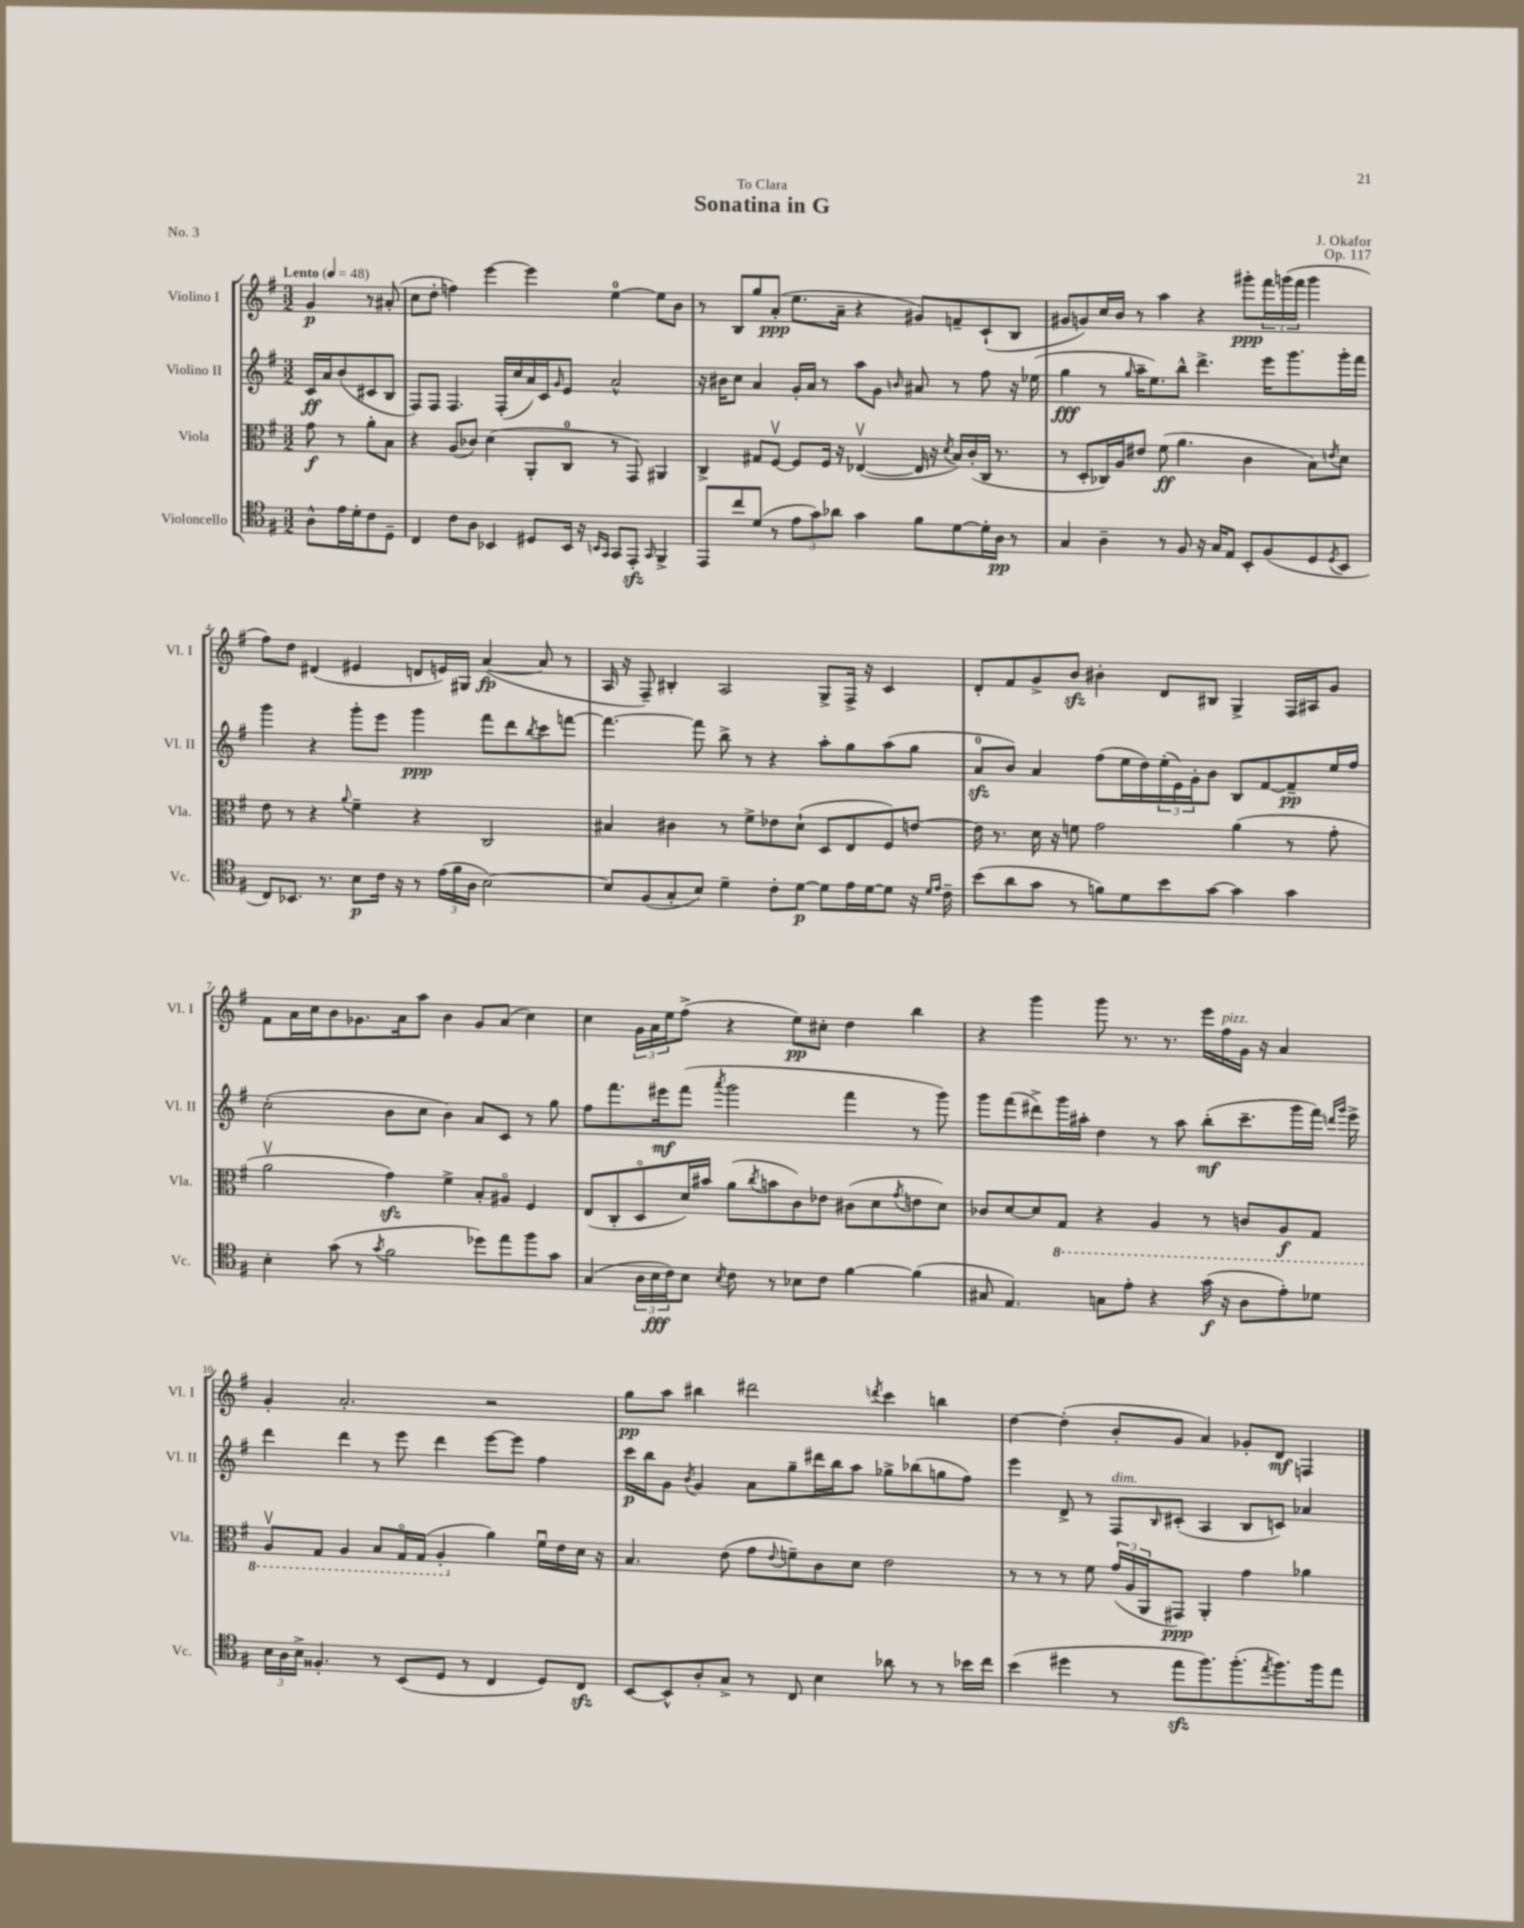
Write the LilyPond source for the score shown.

\header { title = "Sonatina in G" composer = "J. Okafor" dedication = "To Clara" opus = "Op. 117" piece = "No. 3" }
<<
\new StaffGroup <<
\new Staff = "s0" \with { instrumentName = "Violino I" shortInstrumentName = "Vl. I" } {
    \clef treble \key g \major \numericTimeSignature \time 3/2 \partial 2 \tempo "Lento" 4 = 48
    g'4\p r8 ais'8-.( |
    c''8 d''8-. f''4) e'''4~ e'''4 e''4-0~ e''8 b'8 |
    r8 b8 g''8 a'8-.\ppp( e''8. a'16-- r4 gis'8) f'8-- c'8-!( b8 |
    gis'8 g'8) c''16 b'16 r8 a''4 r4 gis'''8-.\ppp \tuplet 3/2 { fis'''16 g'''16( fis'''16 } g'''4 |
    fis''8) d''8 dis'4( eis'4 d'8 e'16) gis16 a'4~\fp( a'8 r8 |
    a16 r16 fis8--) bis4-. a2 g8-> fis16-> r16 c'4 |
    d'8-. fis'8 g'8-> b'8\sfz bis'4-. d'8 bis8 g4-> fis16 ais16 g'8 |
    fis'8 a'16 c''16 b'8 ges'8. a'16 a''8 b'4 ges'8 a'8( c''4) |
    c''4 \tuplet 3/2 { g'16 a'16 e''16 } fis''8->( r4 e''8\pp) cis''8-. d''4 b''4 |
    r4 g'''4 g'''8 r8. r8. e'''16 fis''16^\markup { \italic "pizz." } g'16 r16 a'4 |
    g'4-. a'2.-. r2 |
    g''8\pp a''8 bis''4 dis'''2 \acciaccatura { d'''8 } c'''4 b''4 |
    d''4~ d''4-.( b'8-. g'8 a'4) ges'8-. d'8\mf f4 \bar "|." |
}
\new Staff = "s1" \with { instrumentName = "Violino II" shortInstrumentName = "Vl. II" } {
    \clef treble \key g \major \numericTimeSignature \time 3/2 \partial 2
    c'16\ff a'16 b'8( cis'8 b8 |
    fis8) fis8 fis4. fis16-.( c''16 a'16) c'16 \grace { g'16 } e'8 a'2-^ |
    r16 bis'16 c''8 a'4 g'16-. a'16 r8 a''8 g'8 \grace { b'16 } ais'8 r8 fis''8 r16 ees''16( |
    g''4\fff r8 \grace { g''16 } a''16-- e''8.) b''8-^ d'''4.-> e'''16 g'''8. g'''16-. fis'''16 |
    g'''4 r4 g'''8-. e'''8 g'''4\ppp fis'''8 d'''8 \acciaccatura { b''8 } c'''8 f'''8~ |
    f'''4.~ f'''8 b''8-> r8 r4 a''8-. g''8 a''8( g''8 |
    a'8-0\sfz b'8) a'4 fis''8( e''16 d''16) \tuplet 3/2 { e''16-.( e'16) g'16-. } b'8 b8 fis'8~ fis'8--\pp e''16 fis''16 |
    c''2-.( b'8 c''8 b'4) a'8 c'8 r8 g''8 |
    fis''8 fis'''8. eis'''16\mf fis'''8( \acciaccatura { a'''8 } g'''2 fis'''4 r8 g'''8) |
    g'''8 fis'''8( dis'''8->) g'''16 ais''16-. d''4 r8 ais''8 b''8-.\mf( c'''8.-- g'''16 fis'''16) \grace { d'''16 g'''16 } e'''16-> |
    d'''4 d'''4 r8 e'''8 d'''4 e'''8~ e'''8 fis''4 |
    c'''16\p b''16 g'8 \acciaccatura { b'8 } g'4 a'8 g''8-- dis'''16 b''16 a''8 ges''8-> bes''8( g''8 fis''8) |
    e'''4 d'8-> r8 fis8^\markup { \italic "dim." } \grace { b16 } cis'8-.( a4 b8 c'8) aes'4 \bar "|." |
}
\new Staff = "s2" \with { instrumentName = "Viola" shortInstrumentName = "Vla." } {
    \clef alto \key g \major \numericTimeSignature \time 3/2 \partial 2
    g'8\f r8 a'8-. b8 |
    r4 a8( ces'8) d'4( a,8-. c8-0 r8 g,8) ais,4 |
    c4-> gis8 fis8~\upbow fis8 fis16 r16 ees4~\upbow( ees16 r16 \acciaccatura { d'8 } b16) c'16-.( c16 r8. |
    r8 d8-. ces16) a16 eis'8 fis'8\ff( a'4. c'4 b8) \acciaccatura { e'8 } d'8 |
    e'8 r8 r4 \appoggiatura { a'8 } fis'4-- r4 c2 |
    bis4 cis'4 r8 fis'8-> ees'8 d'8-!( d8 e8 fis8) e'8~ |
    e'16 r8. d'16 r16 f'8 g'2 a'4( r8 g'8-. |
    a'2\upbow g'4\sfz) fis'4-> b8-. ais8\flageolet fis4 |
    e8( c8-. d8\flageolet d'16) bis'16 a'8( \acciaccatura { c''8 } b'8 c'8) ees'8 cis'8( d'8 \acciaccatura { g'8 } e'8 d'8) |
    ces'8 d'8~ d'8 \ottava #-1 g,8 r4 a,4 r8 c!8 a,8\f g,8 |
    a,8\upbow g,8 a,4 b,8 g,16\flageolet g,16( a,4-. \ottava #0 a'4) fis'16\downbow e'16 d'16 r16 |
    b4. e'8( g'8 \appoggiatura { e'8 } f'8--) c'8 d'8 e'2 |
    r8 r8 r8 fis'8 \tuplet 3/2 { g'16( a16 a,16 } gis,8\ppp) a,4-. g'4 aes'4 \bar "|." |
}
\new Staff = "s3" \with { instrumentName = "Violoncello" shortInstrumentName = "Vc." } {
    \clef tenor \key g \major \numericTimeSignature \time 3/2 \partial 2
    a8-^ e'16 d'16-. c'8 d8-- |
    c4 c'8 a8 bes,4 dis8 bes,16 r16 \grace { b,16 g,16 } g,8 e,8-.\sfz \grace { g,16 } fis,4-> |
    e,8 c''8 d'8( r8 \tuplet 3/2 { e'8 g'8) aes'8 } g'4 fis'8 d'8~ d'16-. a16\pp r8 |
    g4 a4-- r8 fis8 r16 g16 e8 b,8-. fis8( d8 \acciaccatura { d8 } b,8 |
    c8) bes,8. r8. b8\p c'16 r16 r8 \tuplet 3/2 { e'16( fis'16 a16 } b2~) |
    b8 fis8( g8-. b8) d'4-- c'8-. d'8~\p d'8 e'16 d'16~ d'8 r16 \grace { d'16 e'16 } c'16-- |
    b'8( a'8 g'8 r8 f'8) d'8 b'8 g'8~ g'4 g'4 |
    b4-. g'8( r8 \acciaccatura { g'8 } fis'2 des''8) e''8 fis''8 g'8 |
    g4( \tuplet 3/2 { a16 b16\fff c'16) } b8 \acciaccatura { b8 } c'8 r8 bes8 c'8 fis'4~ fis'4( |
    gis8 e4.) g8 e'8-. r4 g'16\f( r16 a8 e'8-.) des'8 |
    \tuplet 3/2 { b16 a16 b16-> } fisis4.-. r8 b,8( d8 r8 c4 d8) c8\sfz |
    b,8~ b,8-^ a8-. g8-> r8 c8 b4 aes'8 r8 r8 bes'16 c''16 |
    b'4( dis''4 r8 e''8\sfz fis''8.) fis''8.-.( \acciaccatura { e''8 } fis''8.) fis''16 e''8 \bar "|." |
}
>>
>>
